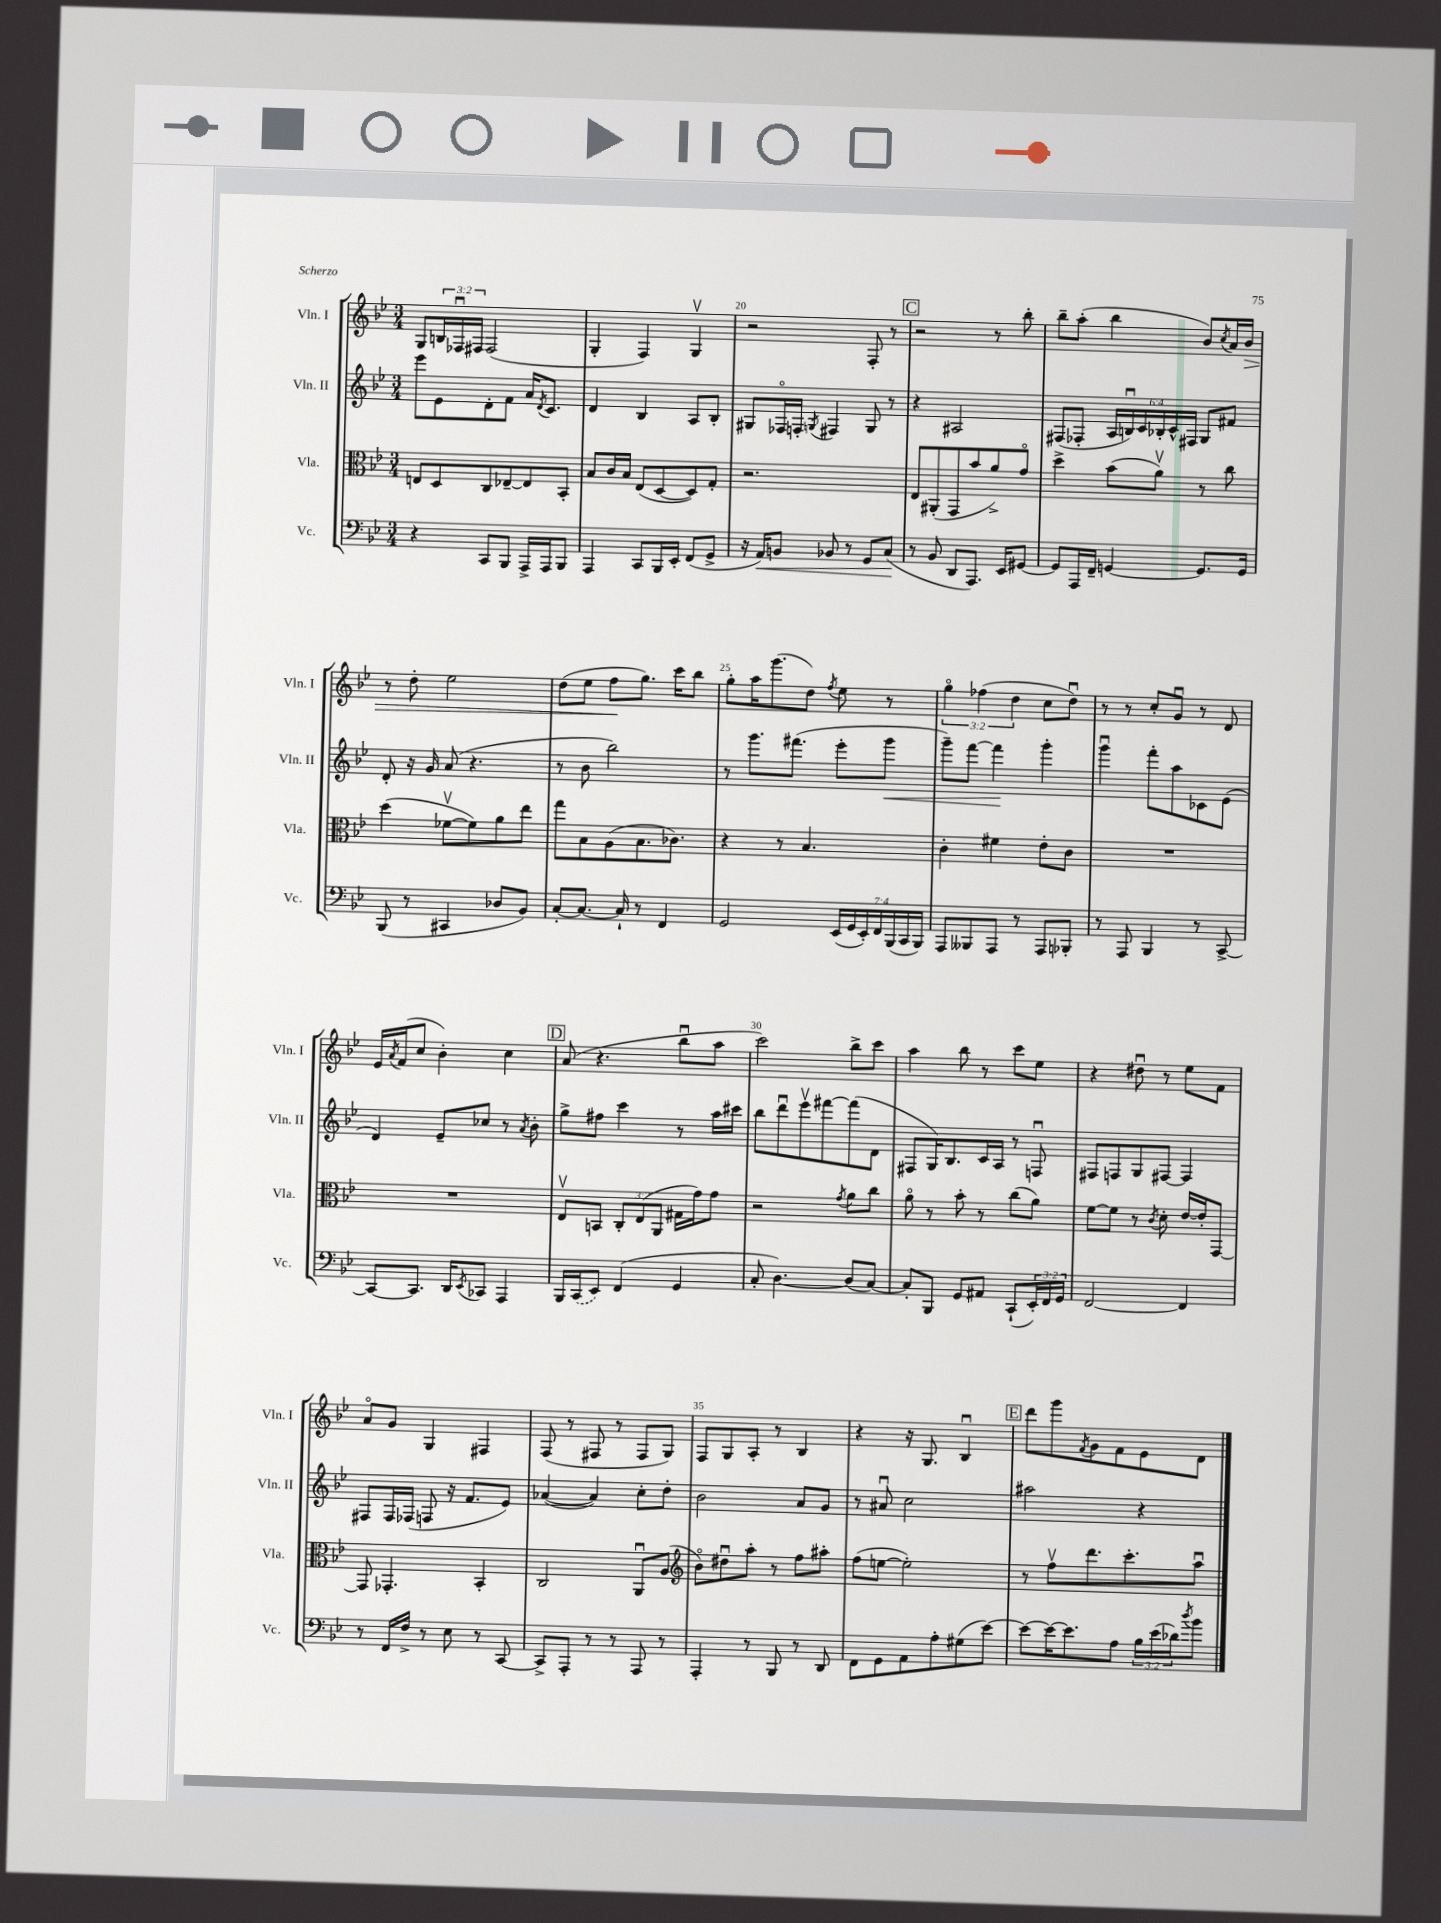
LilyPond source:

<<
\new StaffGroup <<
\new Staff = "s0" \with { instrumentName = "Vln. I" shortInstrumentName = "Vln. I" } {
    \clef treble \key bes \major \numericTimeSignature \time 3/4 \override Staff.TupletNumber.text = #tuplet-number::calc-fraction-text
    g8 \tuplet 3/2 { b16 fes16\downbow fis16 } fis2( |
    g4-. f4) g4\upbow |
    r2 f8-. r8 |
    \mark \markup { \box "C" } r2 r8 bes''8-. |
    bes''8-- a''8-.( bes''4 bes'8) \acciaccatura { c''8 } a'16 bes'16\> |
    r8 d''8-. ees''2 |
    d''8( ees''8 f''8\! g''8.) c'''16 bes''8 |
    g''8-. a''16 g'''8.( d''8) \acciaccatura { f''8 } ees''8 r8 |
    \tuplet 3/2 { g''4\flageolet fes''4( d''4 } c''8 d''8\downbow) |
    r8 r8 c''8-. g'8\downbow r8 d'8 |
    ees'16 \acciaccatura { a'8 } f'16( c''8 bes'4-.) c''4 |
    \mark \markup { \box "D" } a'8( r4. bes''8\downbow a''8 |
    c'''2) bes''8-> c'''8 |
    a''4 bes''8 r8 c'''8 ees''8 |
    r4 dis''8\downbow r8 ees''8 f'8 |
    a'8\flageolet g'8 g4 fis4 |
    f8( r8 fis8 r8 fis8 g8) |
    f8 g8 a8-. r8 bes4 |
    r4 r16 g8. bes4\downbow |
    \mark \markup { \box "E" } d'''8 g'''8 \acciaccatura { f'8 } g'8 f'8 ees'8 d'8 \bar "|." |
}
\new Staff = "s1" \with { instrumentName = "Vln. II" shortInstrumentName = "Vln. II" } {
    \clef treble \key bes \major \numericTimeSignature \time 3/4 \override Staff.TupletNumber.text = #tuplet-number::calc-fraction-text
    ees'''8 ees'8 d'8-. f'8 a'16 \acciaccatura { d'8 } c'8. |
    d'4 bes4 a8 bes8-. |
    gis8 fes16\flageolet f16-. \acciaccatura { g8 } fis4 g8 r8 |
    \mark \markup { \box "C" } r4 ais2 |
    fis8( fes8-. \tuplet 6/4 { a16 b16\downbow) c'16 bes16-. c'16-^ fis16 } g8 fis'8 |
    d'8-. r16 g'16 a'8( r4. |
    r8 bes'8 bes''2) |
    r8 g'''8. fis'''8.( ees'''8-. g'''8\< |
    g'''8--) f'''8~ f'''4\! g'''4-. |
    g'''4\downbow f'''8-. a''8 ces'8 ees'8( |
    d'4) ees'8-- ces''8 r8 \acciaccatura { a'8 } bes'8-. |
    \mark \markup { \box "D" } g''8-> fis''8 c'''4 r8 a''16 cis'''16 |
    bes''8 d'''8\downbow ees'''8\upbow fis'''8~ fis'''8( d'8 |
    fis8 g16) bes8. c'16 a16 r8 f8\downbow |
    fis8 f8 g8 fis8~ fis4 |
    fis8 fis16 fes16( f8 r16 f'8. ees'8) |
    aes'4~( aes'4) c''8-. d''8-. |
    bes'2 a'8 g'8 |
    r8 ais'8\downbow c''2 |
    \mark \markup { \box "E" } ais''2 r4 \bar "|." |
}
\new Staff = "s2" \with { instrumentName = "Vla." shortInstrumentName = "Vla." } {
    \clef alto \key bes \major \numericTimeSignature \time 3/4 \override Staff.TupletNumber.text = #tuplet-number::calc-fraction-text
    e8 d8 c8 ees8~-- ees8 bes,8-. |
    bes8 c'16 bes16 ees8( d8~ d8) g8-. |
    r2. |
    \mark \markup { \box "C" } ees8 ais,8-.( g,8 bes'8 a'8->) g'8\flageolet |
    d''4-> bes'8( a'8\upbow) r8 c''8 |
    d''4( fes'8~\upbow fes'8) a'8 ees''8 |
    g''8 bes8 a8( bes8. ces'8.) |
    r4 r8 bes4. |
    c'4-. fis'4 ees'8-. c'8 |
    R2. |
    R2. |
    \mark \markup { \box "D" } ees8\upbow b,8 \tuplet 3/2 { c8-. ees8( a,8 } gis16 g'16) g'8 |
    r2 \acciaccatura { g'8 } a'8 c''8 |
    a'8\flageolet r8 bes'8-. r8 c''8( a'8) |
    f'8~ f'8 r8 \acciaccatura { c'8 } d'8-. ees'16~ ees'16-. g,8~ |
    g,8 ges,4.-. bes,4-. |
    c2 a,8\downbow a8( |
    \clef treble bes'8\flageolet) dis''8\downbow a''8-. r8 f''8 ais''8-. |
    f''8( e''8~ e''2-.) |
    \mark \markup { \box "E" } r8 f''8\upbow d'''8. c'''8.-. a''8\downbow \bar "|." |
}
\new Staff = "s3" \with { instrumentName = "Vc." shortInstrumentName = "Vc." } {
    \clef bass \key bes \major \numericTimeSignature \time 3/4 \override Staff.TupletNumber.text = #tuplet-number::calc-fraction-text
    r4 c,8 bes,,8 a,,16-> a,,16 bes,,8 |
    a,,4 c,8 bes,,16 ees,16-. f,8( g,8-> |
    r16 a,16\<) b,8 bes,8 r8 g,8 c8\!( |
    \mark \markup { \box "C" } r8 bes,8 d,8 a,,8.) ees,16 gis,8~ |
    gis,8 a,,16 f,16-- g,4~ g,8. g,16 |
    bes,,8( r8 cis,4 des8 bes,8) |
    c8~-. c8.~ c16-! r8 f,4 |
    g,2 \tuplet 7/4 { ees,16( g,16 ees,16-.) f,16 bes,,16( c,16 bes,,16) } |
    a,,8 beses,,8 a,,8 r8 a,,8 bes,,8-. |
    r8 a,,8 bes,,4 r8 c,8~-> |
    c,8~ c,8. d,16 \acciaccatura { ees,8 } ces,8 a,,4 |
    \mark \markup { \box "D" } bes,,16 \once \slurDashed c,16( ees,8) f,4( g,4 |
    c8-. d4.~) d8( c8~) |
    c8-. bes,,8 g,8 ais,8 c,8-!( \tuplet 3/2 { ees,16-.) f,16 g,16 } |
    f,2~ f,4 |
    r8 f,16 f16-> r8 ees8 r8 c,8~ |
    c,8-> a,,8-. r8 r8 a,,8 r8 |
    a,,4-. r8 bes,,8 r8 d,8 |
    f,8 g,8 a,8 a8-. gis8( ees'8~) |
    \mark \markup { \box "E" } ees'8~ ees'16~ ees'8. a8 \tuplet 3/2 { bes16 ees'16( des'16) } \acciaccatura { d''8 } bes'8 \bar "|." |
}
>>
>>
\layout { \context { \Score currentBarNumber = #18 \override BarNumber.break-visibility = ##(#f #t #t) barNumberVisibility = #(every-nth-bar-number-visible 5) } }
